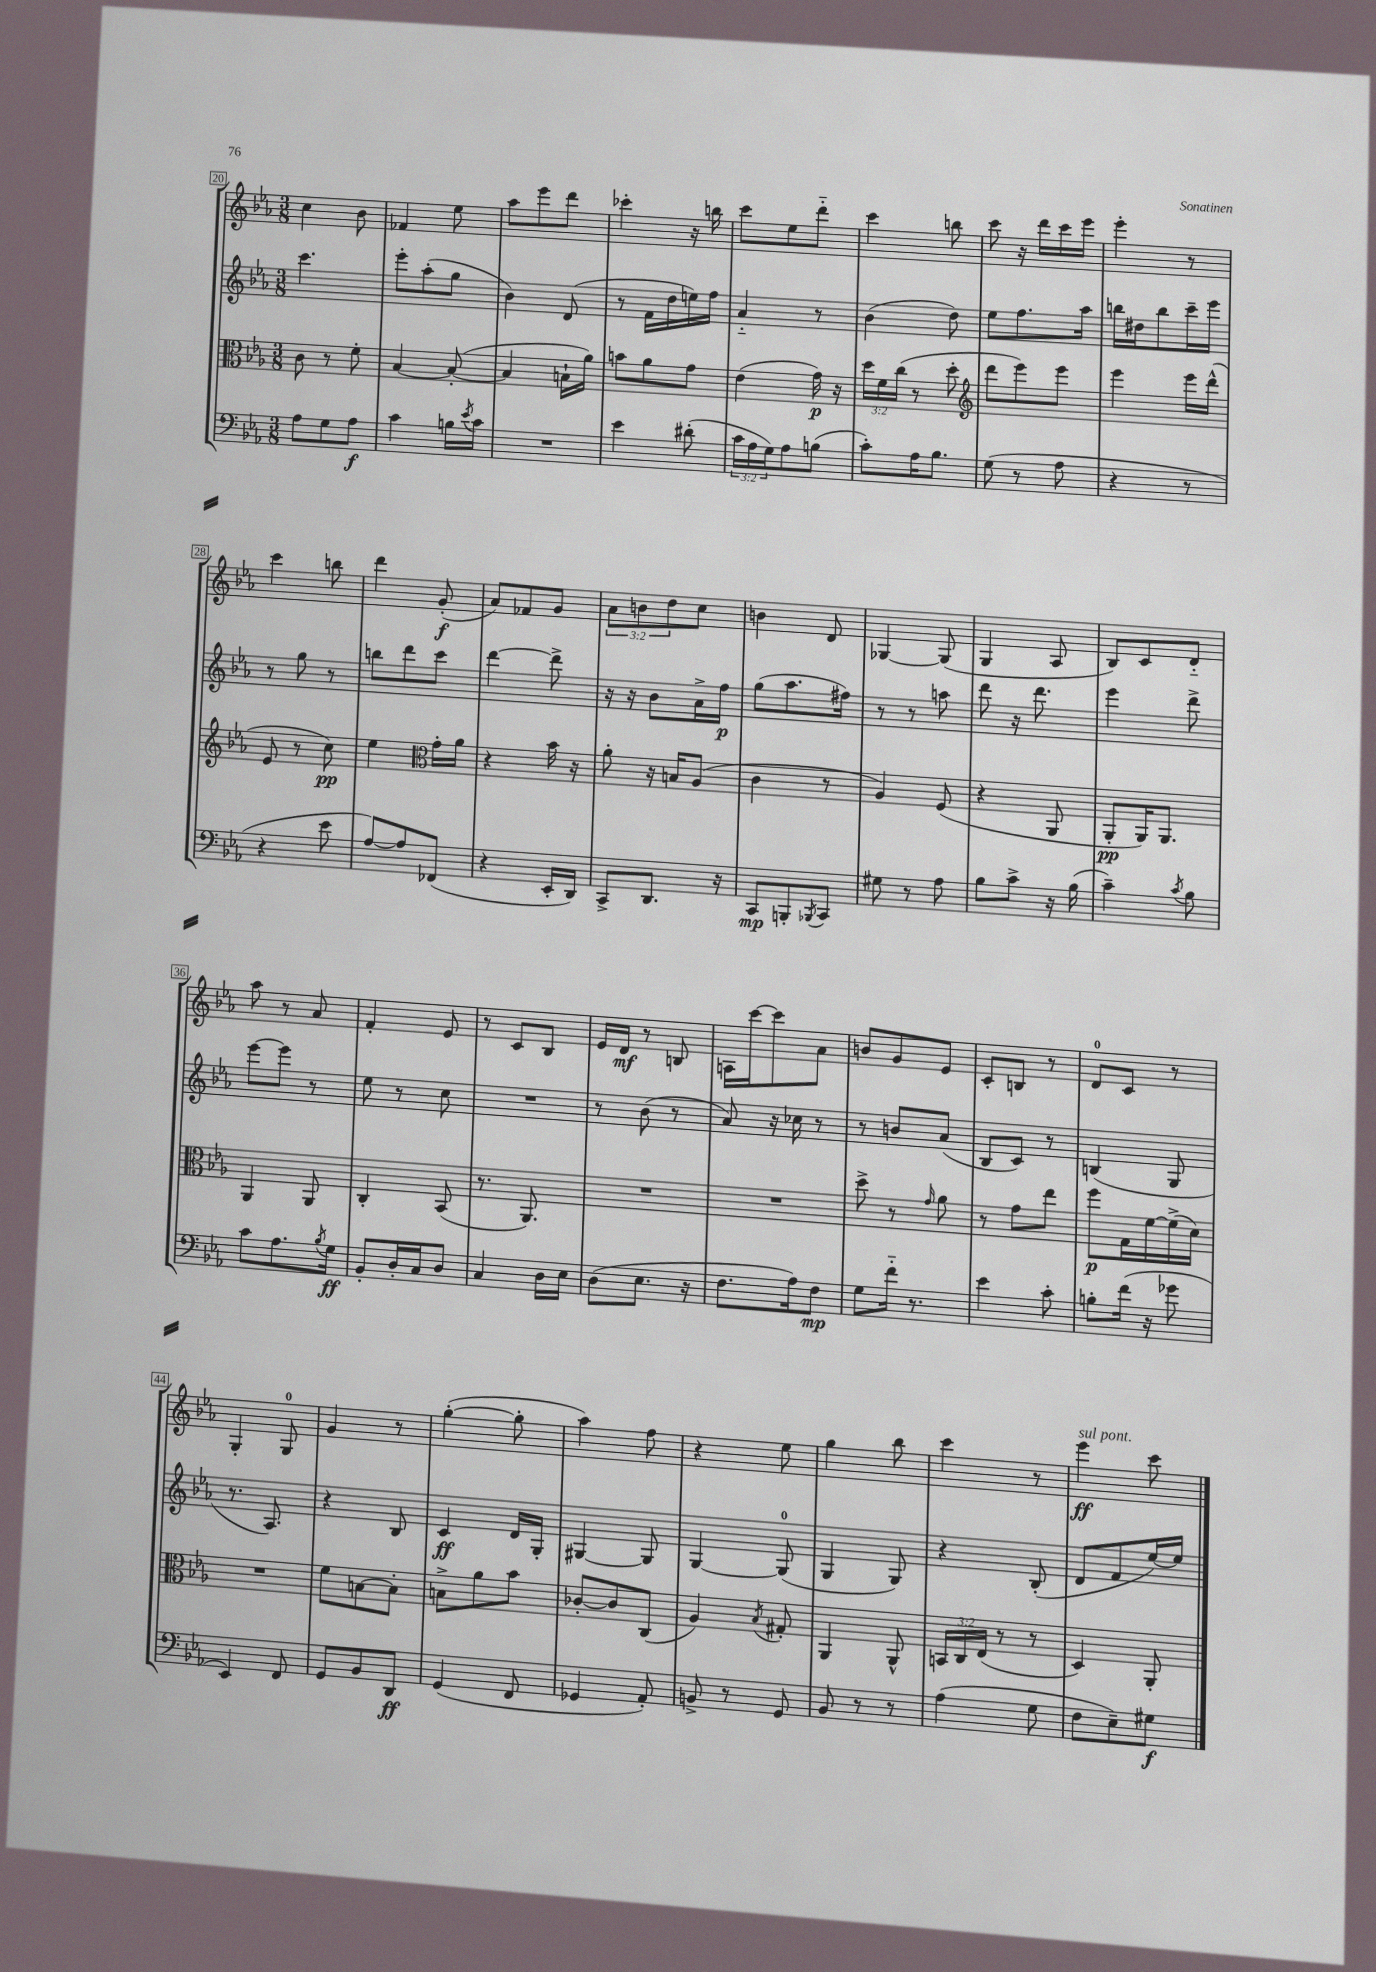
<<
\new StaffGroup <<
\new Staff = "s0" {
    \clef treble \key ees \major \numericTimeSignature \time 3/8 \override Staff.TupletNumber.text = #tuplet-number::calc-fraction-text
    c''4 bes'8 |
    fes'4 ees''8 |
    aes''8 ees'''8 d'''8 |
    ces'''4-. r16 b''16 |
    c'''8 ees''8 d'''8-_ |
    c'''4 b''8 |
    c'''8 r16 d'''16 c'''16 ees'''16 |
    ees'''4-. r8 |
    c'''4 b''8 |
    d'''4 g'8-.\f( |
    aes'8) fes'8 g'8 |
    \tuplet 3/2 { aes'8 b'8 d''8 } c''8 |
    b'4 d'8 |
    ges4~ ges8( |
    g4 aes8 |
    bes8) c'8 d'8-_ |
    aes''8 r8 aes'8 |
    f'4-. ees'8 |
    r8 c'8 bes8 |
    ees'16 d'16\mf r8 b8 |
    a16 c'''16~ c'''8 aes'8 |
    b'8 g'8 ees'8 |
    c'8-. b8 r8 |
    d'8-0 c'8 r8 |
    g4-. g8-0 |
    g'4 r8 |
    g''4~-.( g''8-. |
    aes''4) f''8 |
    r4 ees''8 |
    g''4 bes''8 |
    c'''4 r8 |
    ees'''4\ff^\markup { \italic "sul pont." } c'''8 \bar "|." |
}
\new Staff = "s1" {
    \clef treble \key ees \major \numericTimeSignature \time 3/8
    c'''4. |
    ees'''8-. aes''8-.( g''8 |
    bes'4) d'8( |
    r8 f'16 d''16 e''16) f''16 |
    aes'4-_ r8 |
    bes'4( d''8) |
    ees''8 f''8. aes''16 |
    b''16 dis''16 b''8 c'''16-- ees'''16 |
    r8 g''8 r8 |
    b''8 d'''8 c'''8 |
    d'''4~ d'''8-> |
    r16 r16 bes'8 aes'16-> f''16\p |
    g''8( aes''8. fis''16) |
    r8 r8 a''8 |
    d'''8 r16 d'''8. |
    ees'''4 d'''8-> |
    ees'''8~ ees'''8 r8 |
    ees''8 r8 c''8 |
    R4. |
    r8 bes'8( r8 |
    aes'8) r16 ces''16 r8 |
    r8 b'8 aes'8( |
    bes8 c'8) r8 |
    b4( g8 |
    r8. aes8.) |
    r4 bes8 |
    c'4\ff d'16 g16-. |
    gis4~ gis8 |
    g4~ g8-0( |
    g4 g8) |
    r4 bes8-.( |
    d'8 f'8 ees''16~) ees''16 \bar "|." |
}
\new Staff = "s2" {
    \clef alto \key ees \major \numericTimeSignature \time 3/8 \override Staff.TupletNumber.text = #tuplet-number::calc-fraction-text
    c'8 r8 f'8-. |
    bes4~ bes8~-.( |
    bes4 b16-! aes'16) |
    b'8 aes'8 g'8 |
    ees'4( g'16\p) r16 |
    \tuplet 3/2 { d''16 f'16 c''16( } r8 d''8-. |
    \clef treble d'''8 ees'''8) ees'''8 |
    ees'''4 ees'''16 d'''16-^( |
    ees'8 r8 c''8\pp) |
    ees''4 \clef alto g'16-. aes'16 |
    r4 bes'16 r16 |
    aes'8-. r16 b16 aes8( |
    c'4 r8 |
    aes4) f8( |
    r4 aes,8 |
    aes,8-.\pp aes,16) aes,8. |
    aes,4 aes,8 |
    c4-. bes,8( |
    r8. aes,8.) |
    R4. |
    R4. |
    d''8-> r8 \grace { g'16 } aes'8 |
    r8 g'8 ees''8 |
    f''8\p g16 f'16~ f'16->( d'16) |
    R4. |
    f'8 b8~ b8-. |
    b8-> aes'8 bes'8 |
    ces'8~-. ces'8 c8( |
    aes4) \acciaccatura { bes8 } gis8-. |
    aes,4 aes,8-^ |
    \tuplet 3/2 { b,16 c16 ees16( } r8 r8 |
    d4) aes,8-. \bar "|." |
}
\new Staff = "s3" {
    \clef bass \key ees \major \numericTimeSignature \time 3/8 \override Staff.TupletNumber.text = #tuplet-number::calc-fraction-text
    aes8 g8 aes8\f |
    c'4 b16 \acciaccatura { ees'8 } c'16 |
    R4. |
    ees'4 dis'8-.( |
    \tuplet 3/2 { c'16 aes16 g16) } aes8 b8( |
    c'8-.) aes16 bes8. |
    g8( r8 aes8 |
    r4 r8 |
    r4 ees'8 |
    aes8~) aes8 fes,8( |
    r4 ees,16-. d,16) |
    c,8-> d,8. r16 |
    c,8\mp b,,8-. \acciaccatura { bes,,8 } c,8 |
    gis8 r8 aes8 |
    bes8 c'8-> r16 bes16( |
    c'4--) \acciaccatura { c'8 } bes8 |
    c'8 aes8. \acciaccatura { bes8 } g16\ff |
    bes,8-. d16-. c16 d8 |
    c4 d16 ees16 |
    d8( ees8. r16 |
    f8. aes16) f8\mp |
    g8 f'16-_ r8. |
    ees'4 c'8-. |
    b8-. f'16( r16 ges'8 |
    ees,4) f,8 |
    g,8 bes,8 d,8\ff |
    g,4( f,8 |
    ges,4 aes,8-.) |
    b,8-> r8 g,8 |
    bes,8 r8 r8 |
    aes4( g8 |
    f8 ees8--) gis8\f \bar "|." |
}
>>
>>
\layout { \context { \Score currentBarNumber = #20 \override BarNumber.stencil = #(make-stencil-boxer 0.1 0.3 ly:text-interface::print) } }
